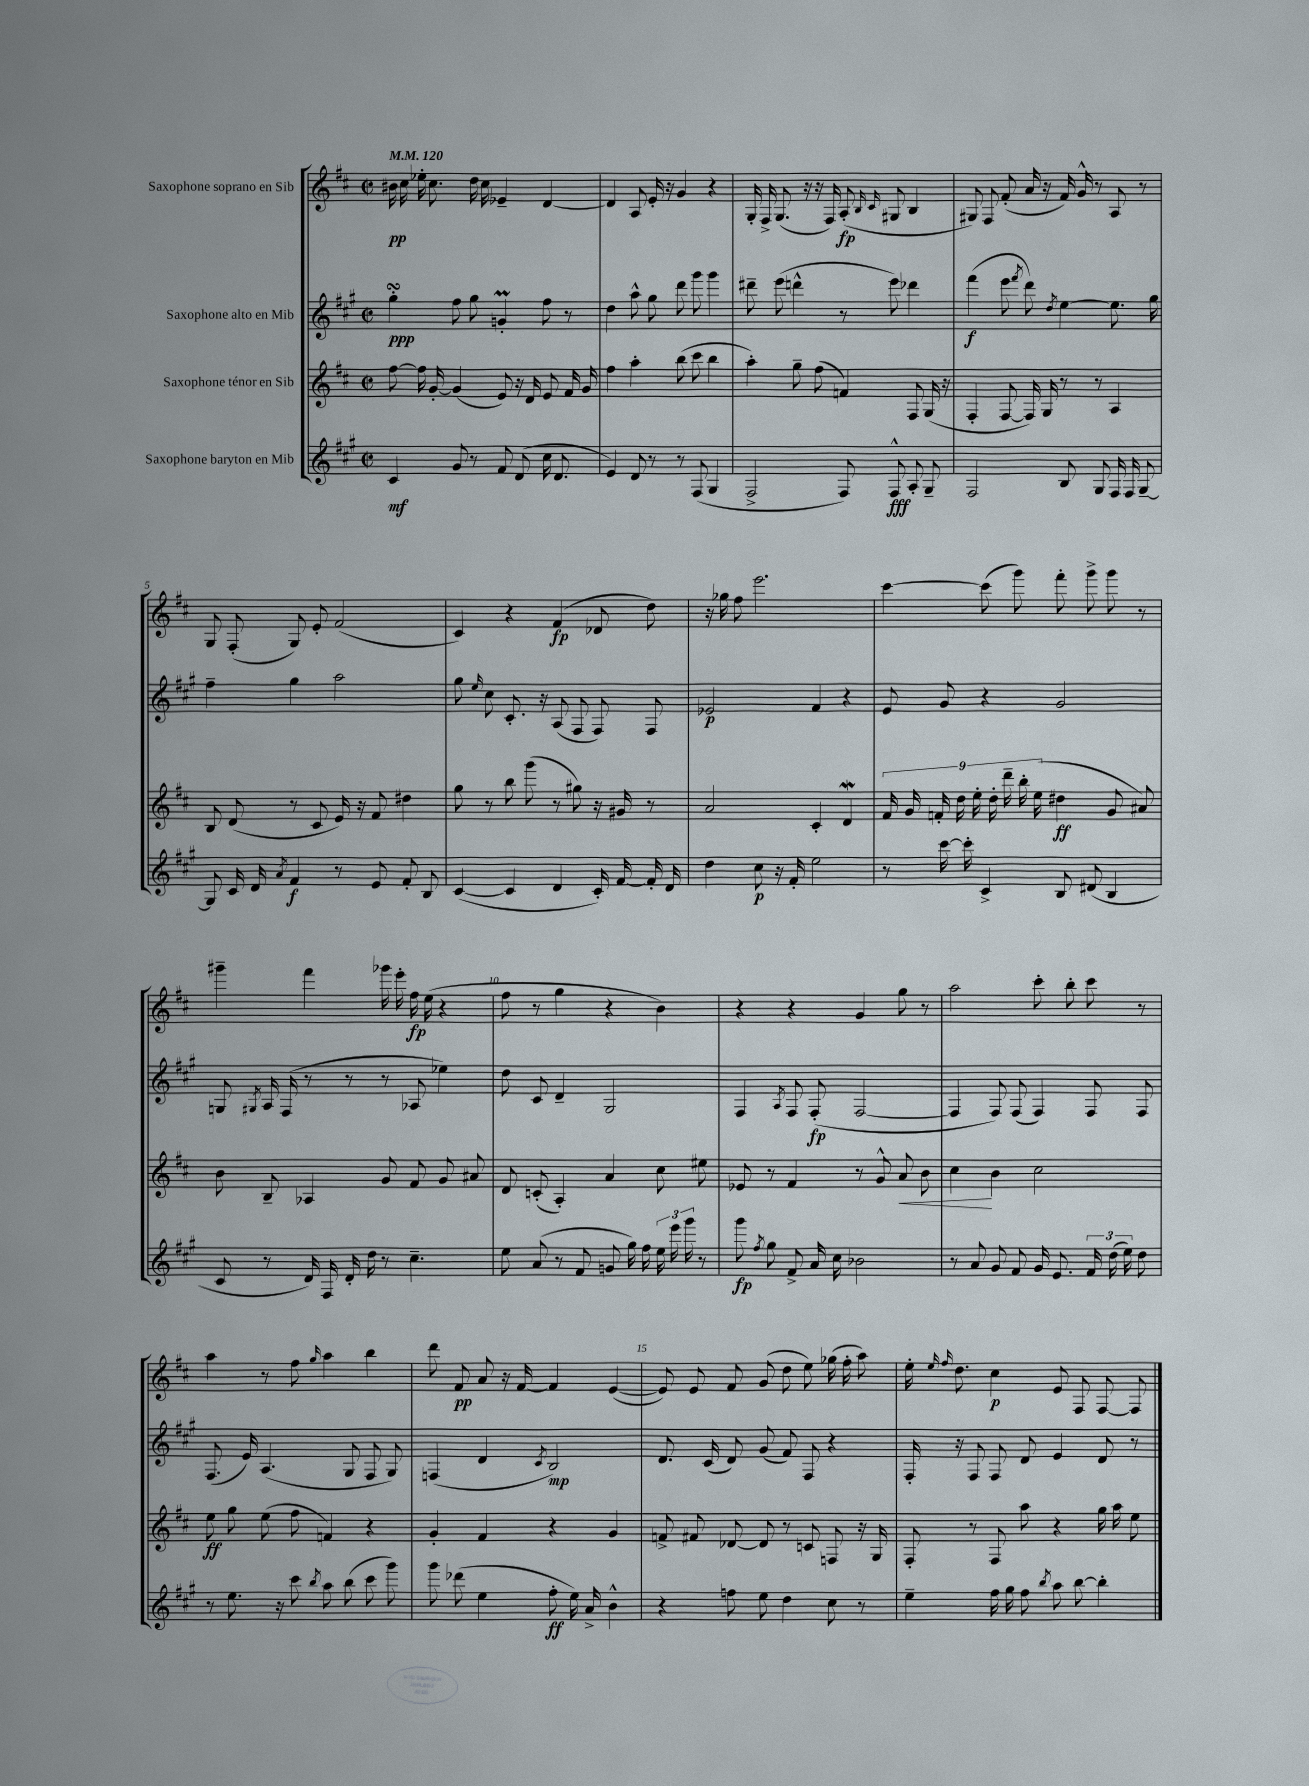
<<
\new StaffGroup <<
\new Staff = "s0" \with { instrumentName = "Saxophone soprano en Sib" } {
    \clef treble \key d \major \defaultTimeSignature \time 2/2 \tempo 4 = 120
    \autoBeamOff bis'16\pp cis''16 ees''16-. cis''8. d''16 cis''16 ees'4-- d'4~ |
    d'4 a8 e'16-. r16 g'4 r4 |
    g16-. fis16-> g8.( r16 r16 fis16) a8-.\fp( \grace { b16 cis'16 } gis8 b4 |
    gis8) fis8 fis'8-.( a'16 r16 fis'16) g'16-^ r8 a8 r8 |
    g8 fis8-.( g8) e'8-. fis'2( |
    cis'4) r4 fis'4\fp( des'8 d''8) |
    r16 ges''16 fis''8 e'''2. |
    cis'''4~ cis'''8( g'''8) fis'''8-. g'''8-> g'''8 r8 |
    gis'''4-- fis'''4 ges'''16 e'''16-. fis''16\fp e''16( r4 |
    fis''8 r8 g''4 r4 b'4) |
    r4 r4 g'4 g''8 r8 |
    a''2 cis'''8-. b''8-. cis'''8 r8 |
    a''4 r8 fis''8 \grace { g''16 } a''4 b''4 |
    d'''8 fis'8\pp a'8 r16 fis'16~ fis'4 e'4~( |
    e'8) e'8 fis'8 g'8( d''8 e''8) ges''16( fis''16-. a''8) |
    e''16-. \grace { e''16 fis''16 } d''8. cis''4\p e'8 fis8 fis8~ fis8 \bar "|." |
}
\new Staff = "s1" \with { instrumentName = "Saxophone alto en Mib" } {
    \clef treble \key a \major \defaultTimeSignature \time 2/2
    \autoBeamOff gis''4-.\turn\ppp fis''8 gis''8 g'4-.\prall fis''8 r8 |
    d''4 a''8-^ gis''8 d'''8 gis'''8 gis'''4 |
    dis'''8-- e'''8( d'''4-^ r8 e'''8) des'''4 |
    fis'''4\f( e'''8 \acciaccatura { fis'''8 } d'''8) \acciaccatura { d''8 } e''4~ e''8. gis''16 |
    fis''4-- gis''4 a''2 |
    gis''8 \grace { e''16 } cis''8 cis'8.-. r16 a8( fis8 fis8) fis8 |
    ees'2\p fis'4 r4 |
    e'8 gis'8 r4 gis'2 |
    g8 \acciaccatura { gis8 } a16 fis16( r8 r8 r8 aes8 ees''4) |
    d''8 cis'8 d'4-- gis2 |
    fis4 \acciaccatura { a8 } fis8 fis8-.\fp( fis2~ |
    fis4 fis8) fis8( fis4) fis8 fis8 |
    fis8.( e'16) a4.( gis8 fis8 gis8) |
    f4( d'4 \acciaccatura { cis'8 } b2\mp) |
    d'8. cis'16( d'8) gis'8( fis'8) fis8 r4 |
    fis16-. r16 fis8 fis8 d'8 e'4 d'8 r8 \bar "|." |
}
\new Staff = "s2" \with { instrumentName = "Saxophone ténor en Sib" } {
    \clef treble \key d \major \defaultTimeSignature \time 2/2
    \autoBeamOff fis''8~ fis''16 g'16~-. g'4( e'8) r16 d'16 e'8 fis'16 g'16 |
    fis''4 a''4-. b''8( cis'''8 b''4 |
    a''4-.) g''8-- fis''8( f'4) fis8 g16( r16 |
    fis4-. fis8~ fis16) g16 r8 r8 a4 |
    b8 d'8( r8 cis'8 e'16) r16 fis'8 dis''4 |
    g''8 r8 b''8 g'''8( r8 gis''8) r16 gis'16 r8 |
    a'2 cis'4-. d'4\mordent |
    \tuplet 9/8 { fis'16 g'16 f'16-. d''16 e''16-. d''16-. d'''16-- b''16-. e''16( } dis''4\ff g'8 ais'8) |
    b'8 b8-- aes4 g'8 fis'8 g'8 ais'8 |
    d'8 c'8-.( a4-.) a'4 cis''8 eis''8 |
    ees'8 r8 fis'4 r8 g'8-^ a'8\< b'8 |
    cis''4\! b'4 cis''2 |
    e''8\ff g''8 e''8( fis''8 f'4) r4 |
    g'4-. fis'4 r4 g'4 |
    f'8-> fis'8 des'8~ des'8 r8 c'8 f8 r16 g16 |
    fis8-. r8 fis8 a''8 r4 g''16 a''16 e''8 \bar "|." |
}
\new Staff = "s3" \with { instrumentName = "Saxophone baryton en Mib" } {
    \clef treble \key a \major \defaultTimeSignature \time 2/2
    \autoBeamOff cis'4\mf gis'8 r8 fis'8 d'8( cis''16 d'8. |
    e'4) d'8 r8 r8 fis8( gis4 |
    fis2-> fis8) fis8-^\fff a8-. gis8-- |
    fis2 b8 gis8 fis16 fis16 gis8~-- |
    gis8 cis'16 d'16 \acciaccatura { a'8 } fis'4\f r8 e'8 fis'8-. b8 |
    cis'4~( cis'4 d'4 cis'16-.) fis'16~ fis'16-. d'16 |
    d''4 cis''8\p r16 fis'16-. e''2 |
    r8 cis'''16~ cis'''16-. cis'4-> b8 dis'8( b4 |
    cis'8 r8 d'16) fis16 d'16-. d''16 r8 cis''4.-- |
    e''8 a'8( r8 fis'8 g'8 gis''16) fis''16 \tuplet 3/2 { e''16 e'''16 gis'''16 } r8 |
    gis'''8\fp \acciaccatura { fis''8 } gis''8 fis'8-> a'16 cis''16 bes'2 |
    r8 a'8 gis'8 fis'8 gis'16 e'8. \tuplet 3/2 { fis'16 d''16( e''16) } d''8 |
    r8 e''8. r16 cis'''8 \acciaccatura { b''8 } a''8 b''8( cis'''8 gis'''8) |
    gis'''8 des'''8( e''4 fis''8-.\ff e''16) a'16-> b'4-^ |
    r4 f''8 e''8 d''4 cis''8 r8 |
    e''4-- fis''16 gis''16 fis''8 \acciaccatura { b''8 } a''8 b''8~ b''4-. \bar "|." |
}
>>
>>
\layout { \context { \Score \override BarNumber.break-visibility = ##(#f #t #t) barNumberVisibility = #(every-nth-bar-number-visible 5) } }
